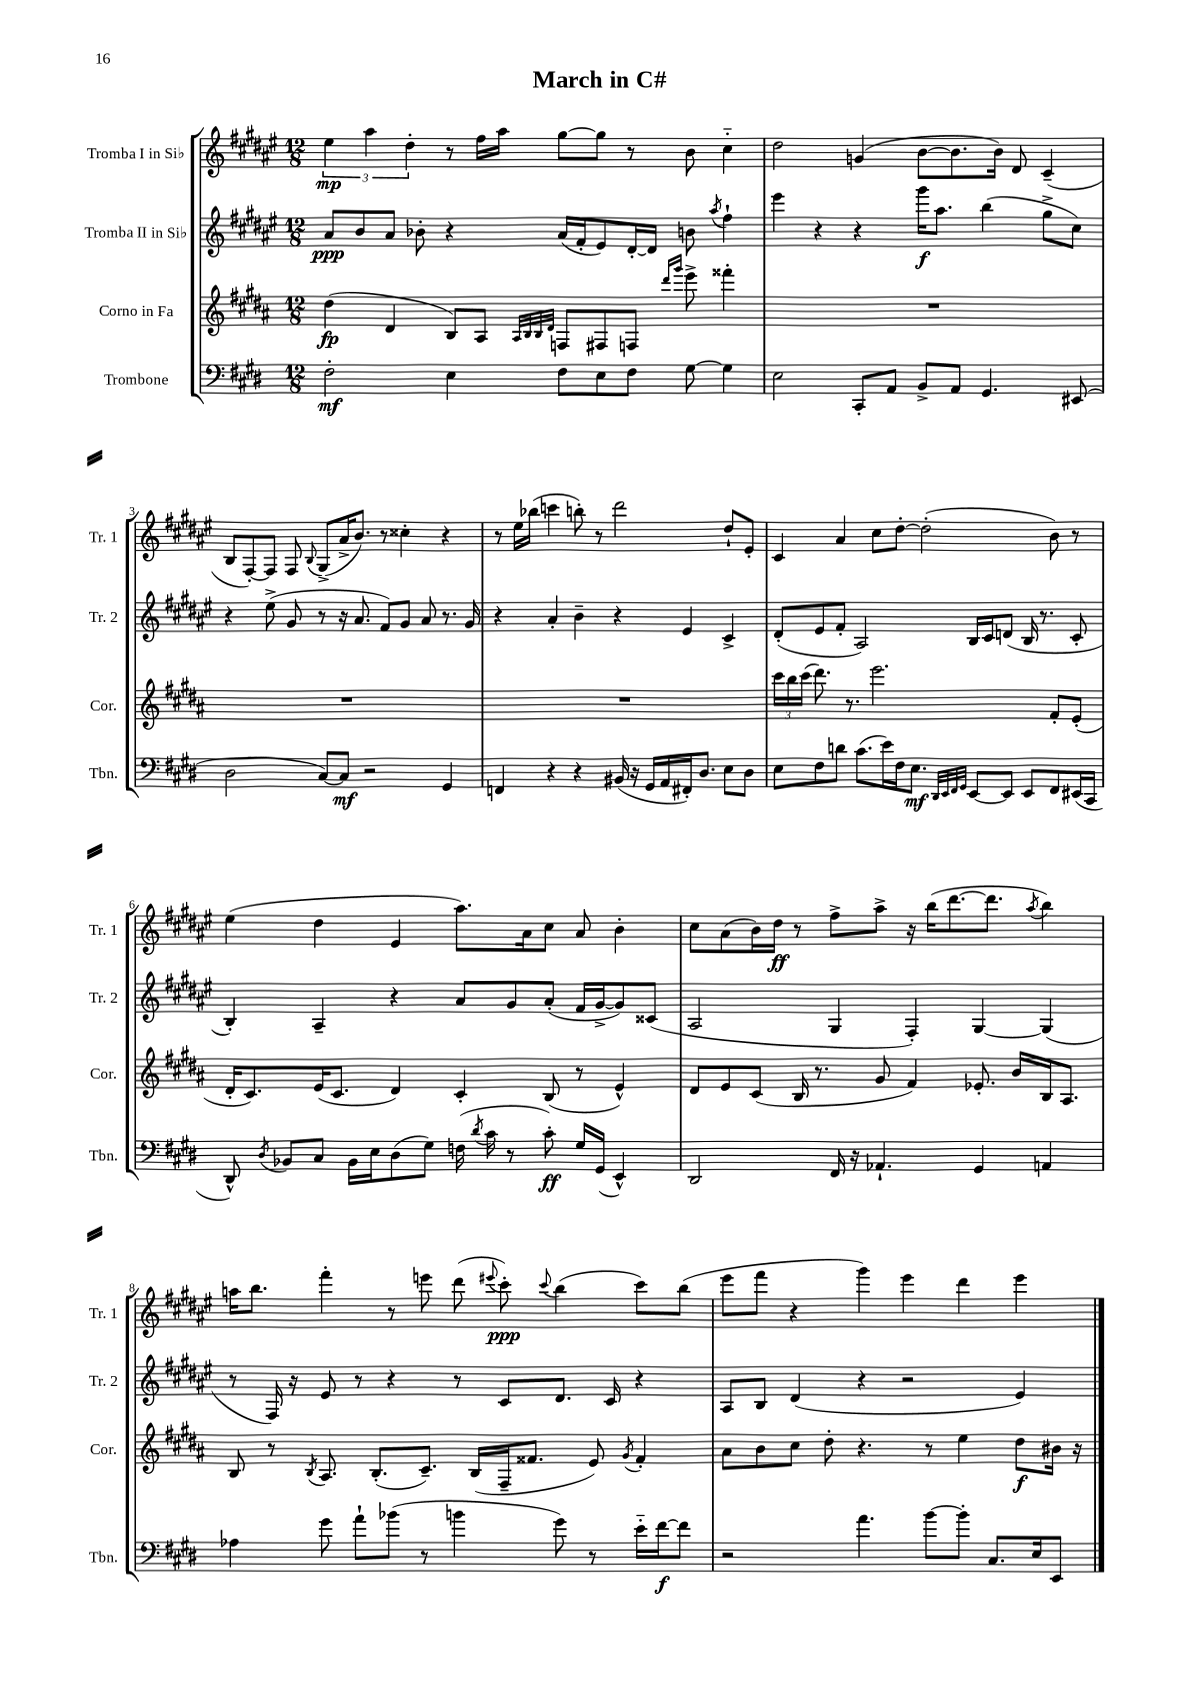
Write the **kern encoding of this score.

**kern	**kern	**kern	**kern
*staff4	*staff3	*staff2	*staff1
*clefF4	*clefG2	*clefG2	*clefG2
*k[f#c#g#d#]	*k[f#c#g#d#a#]	*k[f#c#g#d#a#e#]	*k[f#c#g#d#a#e#]
*M12/8	*M12/8	*M12/8	*M12/8
2F#'\	(4dd#\	8a#/L	6ee#\
.	.	8b/	.
.	.	.	6aa#\
.	4d#/	8a#/J	.
.	.	.	6dd#'\
.	.	8b-'\	.
4E\	8B/L)	4r	8r
.	8A#/J	.	16ff#\LL
.	.	.	16aa#\JJ
.	32qqA#/LLL	.	.
.	32qqB/	.	.
.	32qqB/	.	.
.	32qqd#/JJJ	.	.
8F#\L	8F/L	(16a#/LL	[8gg#\L
.	.	16f#'/J	.
8E\	8F#/	8e#/)	8gg#\]J
8F#\J	8F/J	[16d#'/L	8r
.	.	16d#/]JJ	.
.	16qqddd#/LL	.	.
.	16qqggg#/JJ	.	.
[8G#\	8eee^\	8b\	8b\
.	.	8qaa#/	.
4G#\]	4fff##'\	4ff#`\	4cc#'~\
=	=	=	=
2E\	1.r	4eee#\	2dd#\
.	.	4r	.
8CC#'/L	.	4r	(4g/
8AA/J	.	.	.
8BB^/L	.	16ggg#\LK	[8b\L
.	.	8.aa#\J	.
8AA/J	.	.	8.b\]
4.GG#/	.	(4bb\	.
.	.	.	16b\Jk)
.	.	.	8d#/
.	.	8gg#^\L	(4c#~/
(8EE#/	.	8cc#\J)	.
=	=	=	=
2D#\	1.r	4r	8B/L
.	.	.	[8F#'/)
.	.	(8ee#^\	8F#/]J
.	.	8g#/	8F#/
.	.	.	8qqB/
[8C#/L)	.	8r	(8G#^/L
8C#/]J	.	16r	16a#^/K
.	.	8.a#/	8.b/J)
2r	.	.	.
.	.	8f#/L)	8r
.	.	8g#/J	4cc##'\
.	.	8a#/	.
4GG#/	.	8.r	4r
.	.	16g#/	.
=	=	=	=
4FF/	1.r	4r	8r
.	.	.	16ee#\LL
.	.	.	(16bb-\JJ
4r	.	4a#'/	4ccc\
4r	.	4b~\	8bb'\)
.	.	.	8r
(16BB#/	.	4r	2ddd#\
16r	.	.	.
16GG#/LL	.	.	.
16AA/	.	.	.
16FF#'/J)	.	4e#/	.
8.D#/J	.	.	.
8E\L	.	4c#^/	8dd#`/L
8D#\J	.	.	8e#'/J
=	=	=	=
8E\L	24ccc#\LL	(8d#'/L	4c#/
.	24bb\	.	.
.	(24ccc#\JJ	.	.
8F#\	8.ddd#\)	8e#/	.
8d\J	.	8f#'/J	4a#/
.	8.r	.	.
(8.c#\L	.	2A#/)	.
.	2.eee\	.	8cc#\L
16e\L)	.	.	.
16F#\J	.	.	[8dd#'\J
8.E\J	.	.	.
.	.	.	(2dd#'\]
32qqDD#/LLL	.	.	.
32qqEE/	.	.	.
32qqFF#/	.	.	.
32qqGG#/JJJ	.	.	.
[8EE/L	.	16B/LL	.
.	.	16c#/J	.
8EE/]J	.	(8d/J	.
8EE/L	.	16B/	.
.	.	8.r	.
8FF#/	8f#'/L	.	8b\)
(16EE#/L	(8e'/J	8c#'/	8r
16CC#/JJ	.	.	.
=	=	=	=
8DD#^^/)	16d#'/LK	4B'/)	(4ee#\
.	8.c#/)	.	.
8qD#/	.	.	.
8BB-/L	.	.	.
8C#/J	(16e/K	4A#~/	4dd#\
.	8.c#/J	.	.
16BB-\LL	.	.	.
16E\J	.	.	.
(8D#\	4d#/)	4r	4e#/
8G#\J)	.	.	.
(16F\	4c#'/	8a#/L	8.aa#\L)
8qd#/	.	.	.
16c#\	.	.	.
8r	.	8g#/	.
.	.	.	16a#\k
8c#'\)	(8B/	(8a#'/J	8cc#\J
16G#/LL	8r	16f#/LL	8a#/
(16GG#/JJ	.	[16g#^/J	.
4EE^^/)	4e^^/)	8g#/])	4b'\
.	.	(8c##/J	.
=	=	=	=
2DD#/	8d#/L	2A#/	8cc#\L
.	8e/	.	(8a#\
.	(8c#/J	.	16b\L)
.	.	.	16dd#\JJ
.	16B/	.	8r
.	8.r	.	.
16FF#/	.	4G#/	8ff#^\L
16r	.	.	.
4.AA-`/	8g#/	.	8aa#^\J
.	4f#/)	4F#'/)	16r
.	.	.	(16bb\LK
.	.	.	[8.ddd#\
4GG#/	8.e-'/	[4G#/	.
.	.	.	8.ddd#\]J
.	16b/LL	.	.
.	.	.	8qaa#/
4AA/	16B/J	(4G#/]	4bb\)
.	8.A#/J	.	.
=	=	=	=
4A-\	8B/	8r	16aa\LK
.	.	.	8.bb\J
.	8r	16F#/)	.
.	.	16r	.
.	8qB/	.	.
8g#\	8.A#/	8e#/	4fff#'\
8a`\L	.	8r	.
.	(8.B'/L	.	.
(8b-\J	.	4r	8r
8r	8.c#~/J)	.	8eee\
4b\	.	8r	(8ddd#\
.	(16B/LL	.	.
.	.	.	8qqeee#/
.	16F#~/J	8c#/L	8ccc#'\)
.	8.f##/J	.	.
.	.	.	8qqccc#/
8g#\)	.	8.d#/J	(4bb\
8r	8e/)	.	.
.	.	16c#/	.
.	8qg#/	.	.
16e'~\LL	4f##'/	4r	8ccc#\L)
[16f#\J	.	.	.
8f#\]J	.	.	(8bb\J
=	=	=	=
2r	8a#\L	8A#/L	8eee#\L
.	8b\	8B/J	8fff#\J
.	8cc#\J	(4d#/	4r
.	8dd#'\	.	.
4.a\	4.r	4r	4ggg#\)
.	.	2r	4eee#\
[8b\L	8r	.	.
8b'\]J	4ee\	.	4ddd#\
8.C#/L	.	.	.
.	8dd#\L	4e#/)	4eee#\
16E/k	.	.	.
8EE/J	16b#\Jk	.	.
.	16r	.	.
==	==	==	==
*-	*-	*-	*-
